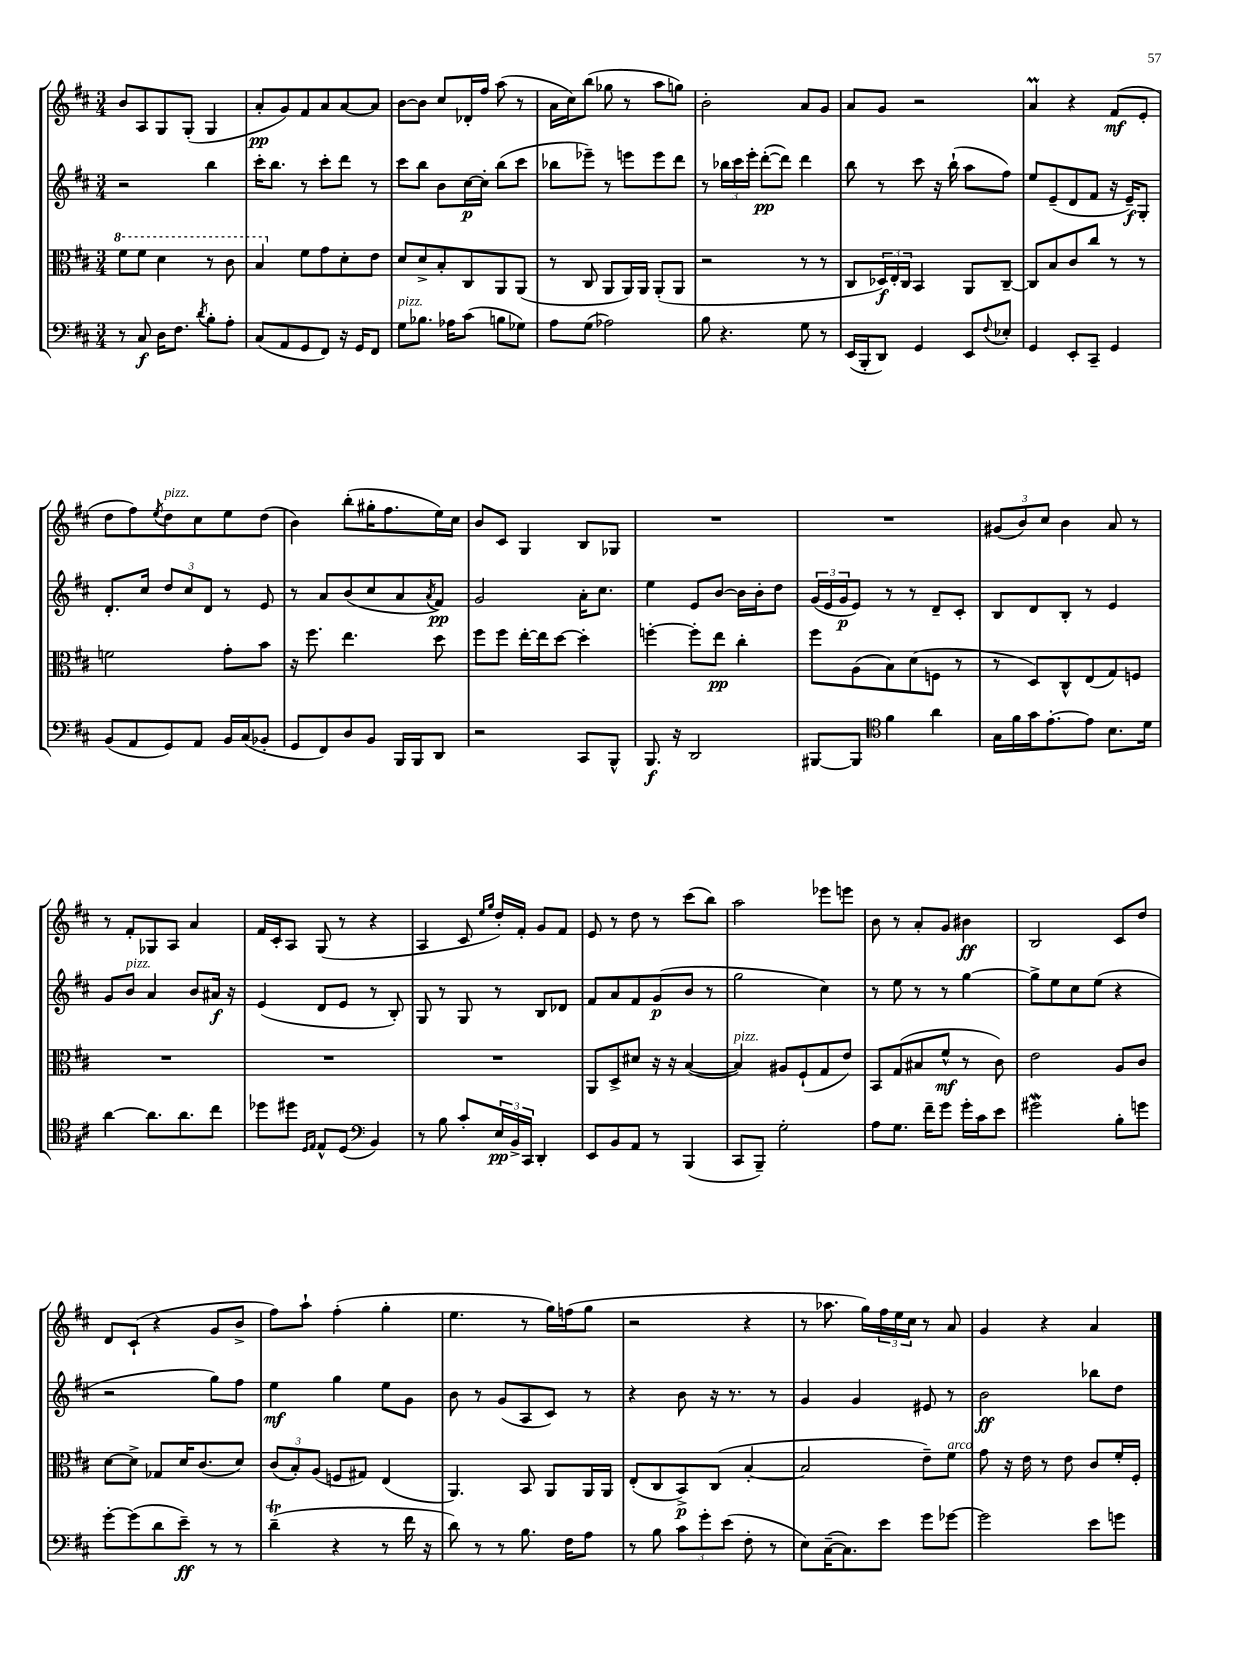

**kern	**dynam	**kern	**dynam	**kern	**dynam	**kern	**dynam
*part4	*part4	*part3	*part3	*part2	*part2	*part1	*part1
*staff4	*staff4	*staff3	*staff3	*staff2	*staff2	*staff1	*staff1
*clefF4	*	*clefC3	*	*clefG2	*	*clefG2	*
*k[f#c#]	*	*k[f#c#]	*	*k[f#c#]	*	*k[f#c#]	*
*M3/4	*	*M3/4	*	*M3/4	*	*M3/4	*
*	*	*8va	*	*	*	*	*
=115	=115	=115	=115	=115	=115	=115	=115
8r	.	8ff#\L	.	2r	.	8b/L	.
8C#/	f	8ff#\J	.	.	.	8A/	.
16D\KL	.	4dd\	.	.	.	8G/	.
8.F#\J	.	.	.	.	.	.	.
.	.	.	.	.	.	(8G'/J	.
8qd/	.	.	.	.	.	.	.
8B'\L	.	8r	.	4bb\	.	4G/	.
8A'\J	.	8cc#\	.	.	.	.	.
=116	=116	=116	=116	=116	=116	=116	=116
(8C#/L	.	4b/	.	16ccc#'\KL	.	8a'/L	pp
.	.	.	.	8.bb\J	.	.	.
8AA/	.	.	.	.	.	8g/)	.
*	*	*X8va	*	*	*	*	*
8GG/	.	8f#\L	.	8r	.	8f#/	.
8FF#/J)	.	8g\	.	8ccc#'\L	.	8a/	.
16r	.	8d'\	.	8ddd\J	.	[8a/	.
16GG/KL	.	.	.	.	.	.	.
8FF#/J	.	8e\J	.	8r	.	8a/J]	.
=117	=117	=117	=117	=117	=117	=117	=117
!LO:TX:a:i:t=pizz.	!	!	!	!	!	!	!
8G\L	.	8d/L	.	8ccc#\L	.	[8b\L	.
8.B-X\J	.	8d^/	.	8bb\J	.	8b\J]	.
.	.	8B'/	.	8b\L	.	8cc#/L	.
16A-X\KL	.	.	.	.	.	.	.
(8c#\J	.	8C#/	.	[16cc#\L	p	16d-X'/L	.
.	.	.	.	16cc#'\JJ]	.	16ff#/JJ	.
8Bn\L	.	8AA/	.	(8bb\L	.	(8aa\	.
8G-X\J)	.	(8AA/J	.	8ccc#\J	.	8r	.
=118	=118	=118	=118	=118	=118	=118	=118
8A\L	.	8r	.	8bb-X\L	.	16a\LL	.
.	.	.	.	.	.	16cc#\J)	.
(8G\J	.	8C#/	.	8eee-X~\J)	.	(8bb\J	.
2A-X\)	.	8AA/L	.	8r	.	8gg-X\	.
.	.	16AA/L)	.	8eeen\L	.	8r	.
.	.	16AA/JJ	.	.	.	.	.
.	.	(8AA'/L	.	8eee\	.	8aa\L	.
.	.	8AA/J	.	8ddd\J	.	8ggn\J)	.
=119	=119	=119	=119	=119	=119	=119	=119
8B\	.	2r	.	8r	.	2b'\	.
4.r	.	.	.	24bb-X\LL	.	.	.
.	.	.	.	24ccc#\	.	.	.
.	.	.	.	24eee'\JJ	.	.	.
.	.	.	.	([8ddd'\L	pp	.	.
.	.	.	.	8ddd\J])	.	.	.
8G\	.	8r	.	4ddd\	.	8a/L	.
8r	.	8r	.	.	.	8g/J	.
=120	=120	=120	=120	=120	=120	=120	=120
(16EE/LL	.	8C#/L	.	8bb\	.	8a/L	.
16BBB'/J	.	.	.	.	.	.	.
8DD/J)	.	24D-X/L)	f	8r	.	8g/J	.
.	.	24E'/	.	.	.	.	.
.	.	24C#/JJ	.	.	.	.	.
4GG/	.	4BB/	.	8ccc#\	.	2r	.
.	.	.	.	16r	.	.	.
.	.	.	.	(16bb`\	.	.	.
8EE/L	.	8AA/L	.	8aa\L	.	.	.
8qqF#/	.	.	.	.	.	.	.
8E-X'/J	.	[8C#~/J	.	8ff#\J)	.	.	.
=121	=121	=121	=121	=121	=121	=121	=121
4GG/	.	8C#/L]	.	8ee/L	.	4aM/	.
.	.	8B/	.	(8e~/	.	.	.
8EE'/L	.	8c#/	.	8d/	.	4r	.
8CC#~/J	.	8cc#/J	.	8f#/J	.	.	.
4GG/	.	8r	.	16r	.	(8f#/L	mf
.	.	.	.	16e~/KL)	f	.	.
.	.	8r	.	8G'/J	.	8e'/J	.
!!LO:LB:g=z
=122	=122	=122	=122	=122	=122	=122	=122
(8BB/L	.	2fn\	.	8.d'/L	.	8dd\L	.
8AA/	.	.	.	.	.	8ff#\)	.
.	.	.	.	16cc#/Jk	.	.	.
.	.	.	.	.	.	8qee/	.
!	!	!	!	!	!	!LO:TX:a:i:t=pizz.	!
8GG/)	.	.	.	12dd/L	.	8dd\	.
.	.	.	.	12cc#/	.	.	.
8AA/J	.	.	.	.	.	8cc#\	.
.	.	.	.	12d/J	.	.	.
16BB/LL	.	8g'\L	.	8r	.	8ee\	.
(16C#/J	.	.	.	.	.	.	.
8BB-X'/J	.	8b\J	.	8e/	.	(8dd\J	.
=123	=123	=123	=123	=123	=123	=123	=123
8GG/L	.	16r	.	8r	.	4b\)	.
.	.	8.ff#\	.	.	.	.	.
8FF#/)	.	.	.	8a/L	.	.	.
8D/	.	4.ee\	.	(8b/	.	(8bb'\L	.
8BB/J	.	.	.	8cc#/	.	16gg#X'\K	.
.	.	.	.	.	.	8.ff#\	.
16BBB/LL	.	.	.	8a/	.	.	.
16BBB/J	.	.	.	.	.	.	.
.	.	.	.	8qa/	.	.	.
8DD/J	.	8dd\	.	8f#/J)	pp	16ee\L)	.
.	.	.	.	.	.	16cc#\JJ	.
=124	=124	=124	=124	=124	=124	=124	=124
2r	.	8ff#\L	.	2g/	.	8b/L	.
.	.	8ff#\J	.	.	.	8c#/J	.
.	.	[16ee'\LL	.	.	.	4G/	.
.	.	16ee\J]	.	.	.	.	.
.	.	[8dd\J	.	.	.	.	.
8CC#/L	.	4dd'\]	.	16a'\KL	.	8B/L	.
.	.	.	.	8.cc#\J	.	.	.
8BBB^^/J	.	.	.	.	.	8G-X/J	.
=125	=125	=125	=125	=125	=125	=125	=125
8.BBB/	f	[4ffn'\	.	4ee\	.	2.r	.
16r	.	.	.	.	.	.	.
2DD/	.	8ff'\L]	.	8e/L	.	.	.
.	.	8ee\J	pp	[8b/J	.	.	.
.	.	4cc#'\	.	16b\LL]	.	.	.
.	.	.	.	16b'\J	.	.	.
.	.	.	.	8dd\J	.	.	.
=126	=126	=126	=126	=126	=126	=126	=126
[8BBB#X/L	.	8ff#\L	.	(24g/LL	.	2.r	.
.	.	.	.	24e/	.	.	.
.	.	.	.	24g/J	p	.	.
8BBB#/J]	.	(8A\	.	8e/J)	.	.	.
*clefC4	*	*	*	*	*	*	*
4f#\	.	8B\)	.	8r	.	.	.
.	.	(8d\	.	8r	.	.	.
4a\	.	8Fn\J	.	8d~/L	.	.	.
.	.	8r	.	8c#'/J	.	.	.
=127	=127	=127	=127	=127	=127	=127	=127
16G\LL	.	8r	.	8B/L	.	(12g#X/L	.
16f#\	.	.	.	.	.	.	.
.	.	.	.	.	.	12b/)	.
16g\J	.	8D/L)	.	8d/	.	.	.
.	.	.	.	.	.	12cc#/J	.
[8.e'\	.	.	.	.	.	.	.
.	.	8C#^^/	.	8B'/J	.	4b\	.
8e\J]	.	(8E/	.	8r	.	.	.
8.B\L	.	8G/)	.	4e/	.	8a/	.
.	.	8Fn/J	.	.	.	8r	.
16d\Jk	.	.	.	.	.	.	.
!!LO:LB:g=z
=128	=128	=128	=128	=128	=128	=128	=128
[4a\	.	2.r	.	8g/L	.	8r	.
!	!	!	!	!LO:TX:a:i:t=pizz.	!	!	!
.	.	.	.	8b/J	.	8f#'/L	.
8.a\L]	.	.	.	4a/	.	8G-X/	.
.	.	.	.	.	.	8A/J	.
8.a\	.	.	.	.	.	.	.
.	.	.	.	8b/L	.	4a/	.
8cc#\J	.	.	.	16a#X/Jk	f	.	.
.	.	.	.	16r	.	.	.
=129	=129	=129	=129	=129	=129	=129	=129
8dd-X\L	.	2.r	.	(4e/	.	16f#/LL	.
.	.	.	.	.	.	16c#'/J	.
8dd#X\J	.	.	.	.	.	8A/J	.
16qqD/LL	.	.	.	.	.	.	.
16qqE/JJ	.	.	.	.	.	.	.
8E^^/L	.	.	.	8d/L	.	(8G/	.
(8D/J	.	.	.	8e/J	.	8r	.
*clefF4	*	*	*	*	*	*	*
4BB/)	.	.	.	8r	.	4r	.
.	.	.	.	8B'/)	.	.	.
=130	=130	=130	=130	=130	=130	=130	=130
8r	.	2.r	.	8G/	.	4A/	.
8B\	.	.	.	8r	.	.	.
8c#'/L	.	.	.	8G/	.	8c#/	.
.	.	.	.	.	.	16qqee/LL	.
.	.	.	.	.	.	16qqgg/JJ	.
24E/L	pp	.	.	8r	.	16dd'/LL)	.
24BB^/	.	.	.	.	.	.	.
.	.	.	.	.	.	16f#'/JJ	.
24CC#/JJ	.	.	.	.	.	.	.
4DD'/	.	.	.	8B/L	.	8g/L	.
.	.	.	.	8d-X/J	.	8f#/J	.
=131	=131	=131	=131	=131	=131	=131	=131
8EE/L	.	8AA/L	.	8f#/L	.	8e/	.
8BB/	.	8D^/	.	8a/	.	8r	.
8AA/J	.	8d#X/J	.	8f#/	.	8dd\	.
8r	.	16r	.	(8g/	p	8r	.
.	.	16r	.	.	.	.	.
(4BBB/	.	([4B/	.	8b/J	.	(8ccc#\L	.
.	.	.	.	8r	.	8bb\J)	.
=132	=132	=132	=132	=132	=132	=132	=132
!	!	!LO:TX:a:i:t=pizz.	!	!	!	!	!
8CC#/L	.	4B/])	.	2gg\	.	2aa\	.
8BBB~/J)	.	.	.	.	.	.	.
2G'\	.	8A#X/L	.	.	.	.	.
.	.	(8F#`/	.	.	.	.	.
.	.	8G/	.	4cc#\)	.	8eee-X\L	.
.	.	8e/J)	.	.	.	8eeen\J	.
=133	=133	=133	=133	=133	=133	=133	=133
8A\L	.	8BB/L	.	8r	.	8b\	.
8.G\J	.	(8G/	.	8ee\	.	8r	.
.	.	8B#X/	.	8r	.	8a'/L	.
16f#~\KL	.	.	.	.	.	.	.
8g\J	.	8f#^^/J	mf	8r	.	8g/J	.
16g'\LL	.	8r	.	[4gg\	.	4b#X\	ff
16c#\J	.	.	.	.	.	.	.
8e\J	.	8c#\)	.	.	.	.	.
=134	=134	=134	=134	=134	=134	=134	=134
2g#XW\	.	2e\	.	8gg^\L]	.	2B/	.
.	.	.	.	8ee\	.	.	.
.	.	.	.	8cc#\	.	.	.
.	.	.	.	(8ee\J	.	.	.
8B'\L	.	8A/L	.	4r	.	8c#/L	.
8gn\J	.	8c#/J	.	.	.	8dd/J	.
!!LO:LB:g=z
=135	=135	=135	=135	=135	=135	=135	=135
[8g'\L	.	[8d\L	.	2r	.	8d/L	.
(8g\]	.	8d^\J]	.	.	.	(8c#`/J	.
8d\	.	8G-X/L	.	.	.	4r	.
8e~\J)	ff	16d/K	.	.	.	.	.
.	.	(8.c#/	.	.	.	.	.
8r	.	.	.	8gg\L)	.	8g/L	.
8r	.	8d/J)	.	8ff#\J	.	8b^/J	.
=136	=136	=136	=136	=136	=136	=136	=136
(4dT~\	.	(12c#/L	.	4ee\	mf	8ff#\L)	.
.	.	12B'/)	.	.	.	.	.
.	.	.	.	.	.	8aa`\J	.
.	.	(12A/J	.	.	.	.	.
4r	.	8Fn/L	.	4gg\	.	(4ff#'\	.
.	.	8G#X/J)	.	.	.	.	.
8r	.	(4E/	.	8ee\L	.	4gg'\	.
16f#\	.	.	.	8g\J	.	.	.
16r	.	.	.	.	.	.	.
=137	=137	=137	=137	=137	=137	=137	=137
8d\)	.	4.AA/)	.	8b\	.	4.ee\	.
8r	.	.	.	8r	.	.	.
8r	.	.	.	(8g/L	.	.	.
8.B\	.	8BB/	.	8A/	.	8r	.
.	.	8AA/L	.	8c#/J)	.	16gg\LL)	.
16F#\KL	.	.	.	.	.	(16ffn\J	.
8A\J	.	16AA/L	.	8r	.	8gg\J	.
.	.	16AA/JJ	.	.	.	.	.
=138	=138	=138	=138	=138	=138	=138	=138
8r	.	(8E'/L	.	4r	.	2r	.
8B\	.	8C#/	.	.	.	.	.
12c#\L	.	8BB^/)	p	8b\	.	.	.
12g'\	.	.	.	.	.	.	.
.	.	(8C#/J	.	16r	.	.	.
(12e\J	.	.	.	.	.	.	.
.	.	.	.	8.r	.	.	.
8F#'\	.	[4B'/	.	.	.	4r	.
8r	.	.	.	8r	.	.	.
=139	=139	=139	=139	=139	=139	=139	=139
8E\L)	.	2B/]	.	4g/	.	8r	.
([16C#~\K	.	.	.	.	.	8.aa-X\	.
8.C#\])	.	.	.	.	.	.	.
.	.	.	.	4g/	.	.	.
.	.	.	.	.	.	16gg\LL)	.
8e\J	.	.	.	.	.	24ff#\	.
.	.	.	.	.	.	24ee\	.
.	.	.	.	.	.	24cc#\JJ	.
8g\L	.	8e~\L)	.	8e#X/	.	8r	.
!	!	!LO:TX:a:i:t=arco	!	!	!	!	!
[8g-X\J	.	8f#\J	.	8r	.	8a/	.
=140	=140	=140	=140	=140	=140	=140	=140
2g-\]	.	8g\	.	2b\	ff	4g/	.
.	.	16r	.	.	.	.	.
.	.	16e\	.	.	.	.	.
.	.	8r	.	.	.	4r	.
.	.	8e\	.	.	.	.	.
8e\L	.	8c#/L	.	8bb-X\L	.	4a/	.
8gn\J	.	16f#'/L	.	8dd\J	.	.	.
.	.	16F#'/JJ	.	.	.	.	.
==	==	==	==	==	==	==	==
*-	*-	*-	*-	*-	*-	*-	*-
